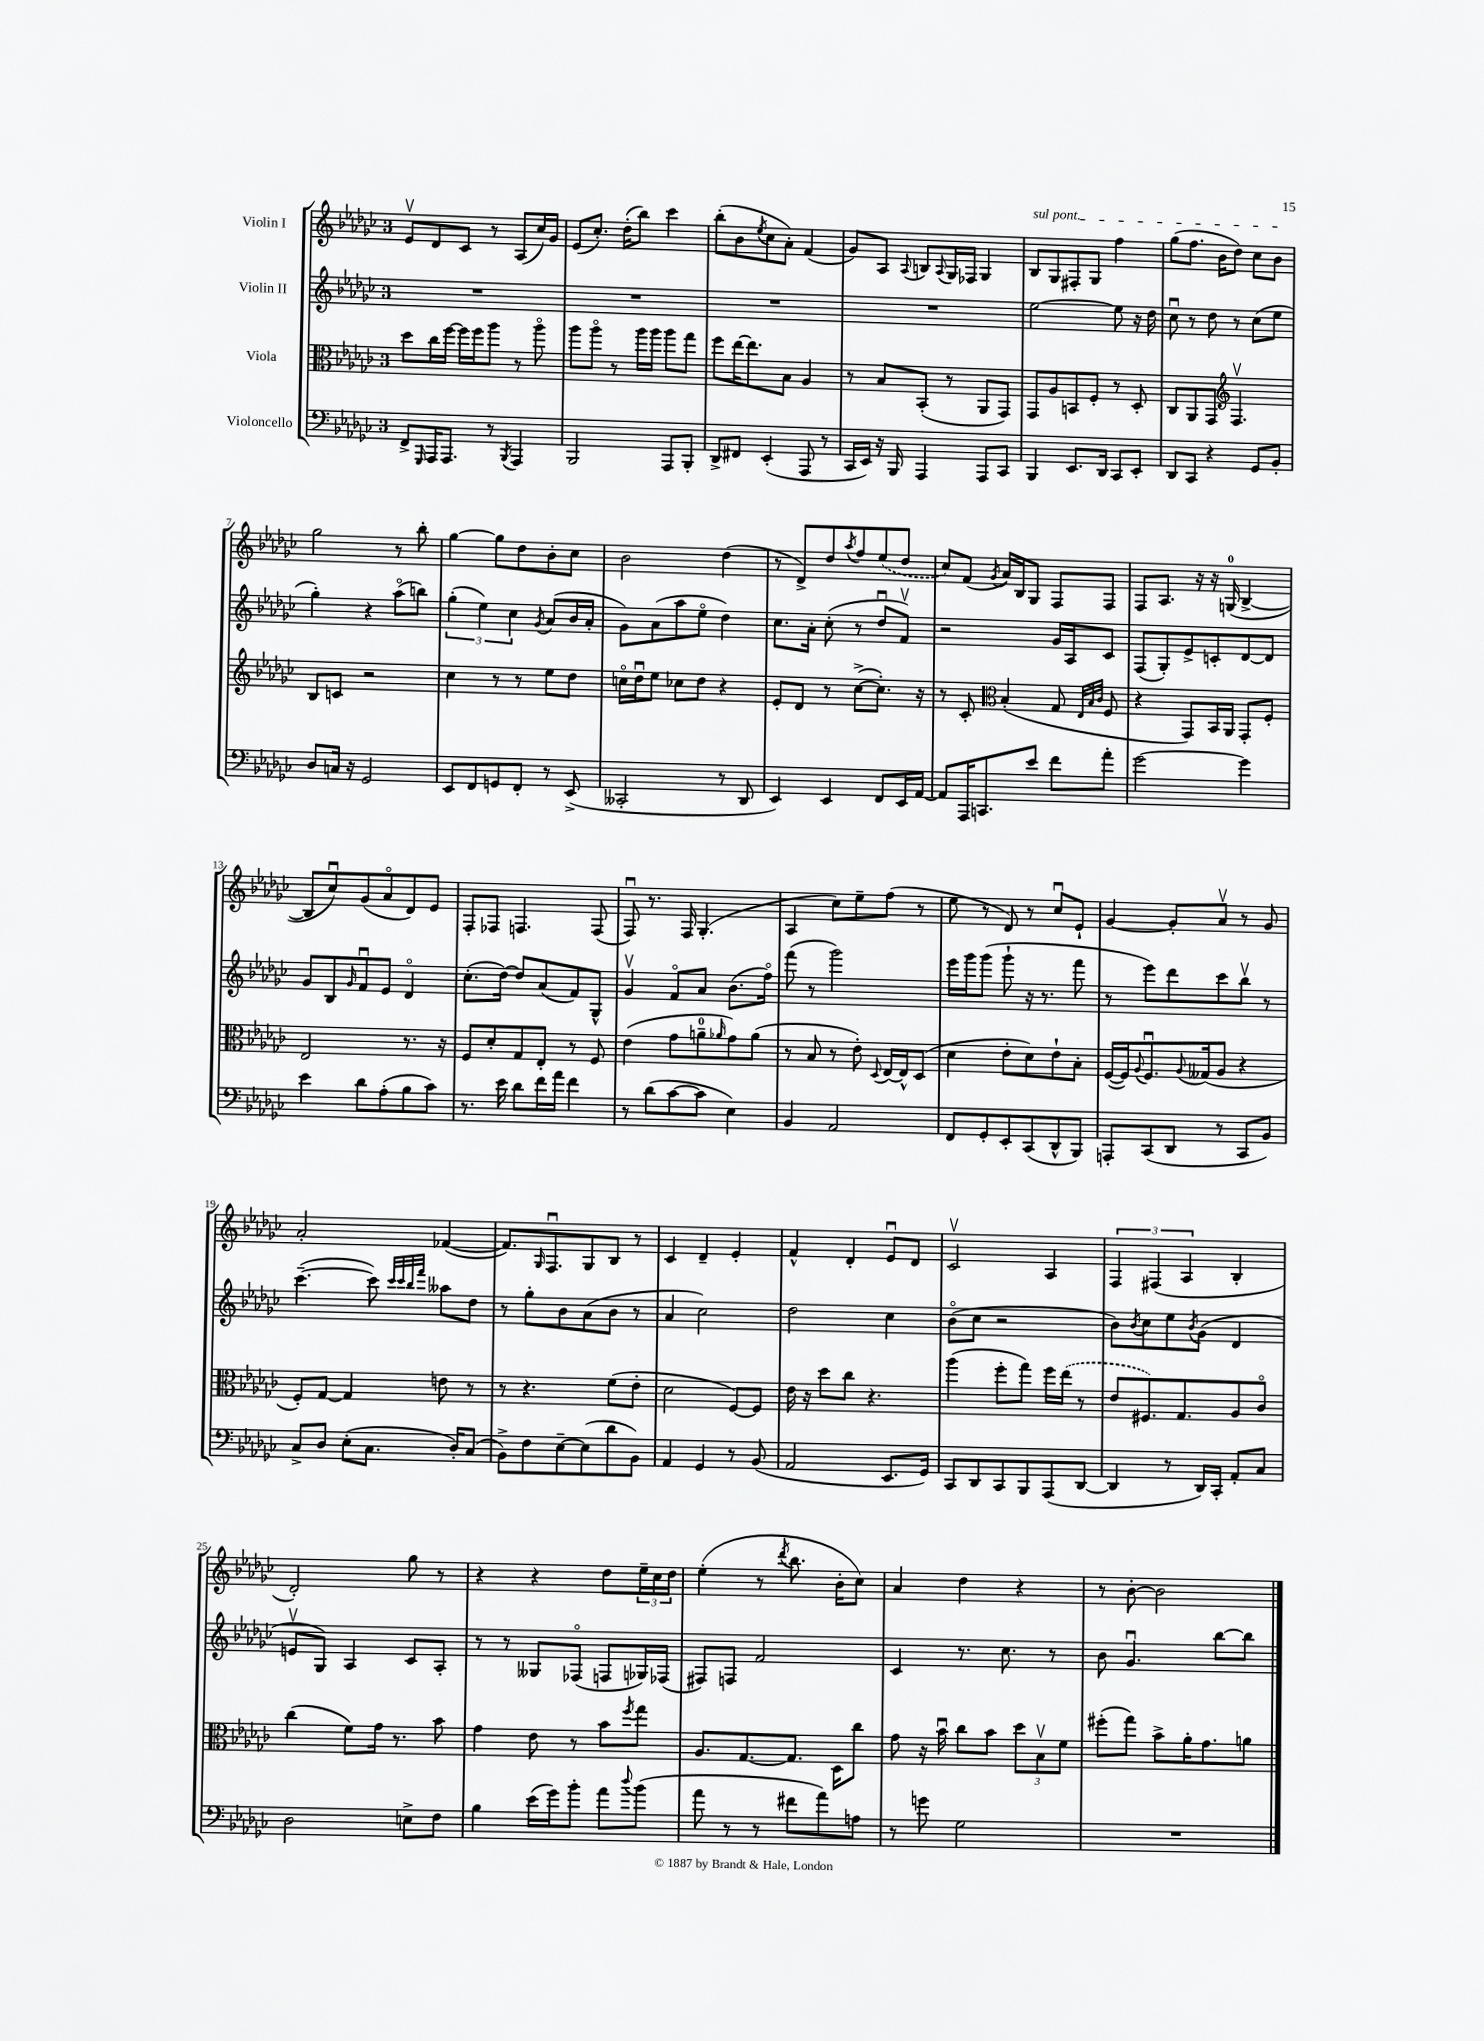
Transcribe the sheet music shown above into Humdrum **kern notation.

**kern	**kern	**kern	**kern
*part4	*part3	*part2	*part1
*staff4	*staff3	*staff2	*staff1
*I"Violoncello	*I"Viola	*I"Violin II	*I"Violin I
*clefF4	*clefC3	*clefG2	*clefG2
*k[b-e-a-d-g-c-]	*k[b-e-a-d-g-c-]	*k[b-e-a-d-g-c-]	*k[b-e-a-d-g-c-]
*M3/4	*M3/4	*M3/4	*M3/4
=1	=1	=1	=1
8FF^/L	8dd-\L	2.r	8e-v/L
16qqGGG-/	.	.	.
16AAA-/K	16cc-\L	.	8d-/
8.AAA-/J	[16ff\JJ	.	.
.	16ff\LL]	.	8c-/J
.	16ff\J	.	.
8r	8aa-\J	.	8r
8qBBB-/	.	.	.
4AAA-/	8r	.	(8A-/L
.	8aa-\	.	16cc-/L)
.	.	.	16g-/JJ
=2	=2	=2	=2
2BBB-/	8aa-\L	2.r	(8e-/L
.	8aa-\J	.	8.cc-'/J)
.	8r	.	.
.	.	.	(16dd-'\KL
.	16aa-\LL	.	8bb-\J)
.	16aa-\JJ	.	.
8AAA-/L	8aa-\L	.	4ccc-\
8BBB-'/J	8gg-\J	.	.
=3	=3	=3	=3
8DD-^/L	8ff\L	2.r	(8bb-'\L
8FF#X/J	[16ee-\K	.	8b-\
.	8.ee-\]	.	.
.	.	.	8qee-/
(4EE-'/	.	.	8cc-\
.	8B-\J	.	8a-'\J)
8AAA-/	4A-/	.	(4f/
8r	.	.	.
=4	=4	=4	=4
16CC-/LL	8r	2.r	8g-/L)
16EE-/JJ)	.	.	.
16r	8B-/L	.	8A-/J
16BBB-/	.	.	.
.	.	.	8qqA-/
4AAA-/	(8BB-'/J	.	8Bn/L
.	.	.	8qqA-/
.	8r	.	16G-/L
.	.	.	16F-X/JJ
8AAA-/L	8AA-/L	.	4G-/
8CC-/J	8GG-/J)	.	.
=5	=5	=5	=5
!	!	!	!LO:TX:a:i:t=sul pont.
4BBB-/	8GG-/L	[2ee-\	8B-/L
.	8A-/	.	8G-/
8.EE-/L	8BBn/	.	8F#X'/
.	8F'/J	.	8G-/J
16DD-/Jk	.	.	.
8CC-/L	8r	8ee-\]	4ff\
8EE-'/J	8D-'/	16r	.
.	.	16dd-\	.
=6	=6	=6	=6
8DD-/L	8C-/L	8cc-u\	(8gg-\L
8CC-/J	8AA-/	8r	8.ff\J
4r	8GG-/J	8dd-\	.
.	.	.	16b-\KL
*	*clefG2	*	*
.	4.Fv/	8r	8dd-\J)
8GG-/L	.	(8cc-\L	8cc-\L
8BB-'/J	.	8ee-\J	8b-\J
!!LO:LB:g=z
=7	=7	=7	=7
8D-/L	8B-/L	4gg-'\)	2gg-\
16Cn/Jk	8cn/J	.	.
16r	.	.	.
2GG-/	2r	4r	.
.	.	(8aa-\L	8r
.	.	8bbn\J)	8bb-'\
=8	=8	=8	=8
8EE-/L	4cc-\	(6gg-'\	[4gg-\
8FF/	.	.	.
.	.	6ee-\)	.
8GGn/	8r	.	8gg-\L]
.	.	6cc-\	.
8FF'/J	8r	.	8dd-\
.	.	8qg-/	.
8r	8ee-\L	(8a-/L	8b-'\
(8EE-^/	8dd-\J	16b-/L	8cc-\J
.	.	16a-'/JJ	.
=9	=9	=9	=9
2CC--X'/	16ccn\LL	8g-\L)	2b-\
.	16dd-u\J	.	.
.	8ee-\J	(8a-\	.
.	8cc-X\L	8aa-\	.
.	8dd-\J	8ee-\J	.
8r	4r	4dd-\)	(4dd-\
8DD-/	.	.	.
=10	=10	=10	=10
4EE-/)	8e-'/L	8.cc-\L	8r
.	8d-/J	.	8d-^/L)
.	.	16a-'\Jk	.
4EE-/	8r	(8cc-'\	8dd-/
.	.	.	8qaa-/
.	([8cc-^\L	8r	8ff/
8FF/L	8.cc-'\J])	8dd-u/L	(8ee-/
16EE-/L	.	8fv/J)	8dd-/J
[16AA-/JJ	16r	.	.
=11	=11	=11	=11
8AA-/L]	8r	2r	8cc-/L)
16AAA-/K	8c-'/	.	(8f/J
8.CCn/	.	.	.
*	*clefC3	*	*
.	.	.	8qg-/
.	(4B-'/	.	16a-/LL)
.	.	.	16B-/J
8e-/J	.	.	8G-/J
8f\L	8G-/	16g-/LL	8F/L
.	.	16A-/J	.
.	32qqE-/LLL	.	.
.	32qqB-/	.	.
.	32qqc-/JJJ	.	.
8a-'\J	8F/	8c-/J	8F/J
=12	=12	=12	=12
[2g-\	4r	(8F/L	8F/L
.	.	8G-'/)	8.A-/J
.	8GG-/L)	8e-^/	.
.	.	.	16r
.	16BB-/L	8cn'/	16r
.	16AA-/JJ	.	(16Gn/
4g-\]	8GG-'/L	[8d-/	[4B-^/
.	8F'/J	8d-/J]	.
!!LO:LB:g=z
=13	=13	=13	=13
4e-\	2E-/	8g-/L	8B-/L]
.	.	8B-/	8cc-u/)
.	.	16qqg-/	.
8d-\L	.	8fu/	(8g-/
(8A-'\	.	8e-/J	8a-/
8B-\	8.r	4d-/	8d-/)
8c-\J)	.	.	8e-/J
.	16r	.	.
=14	=14	=14	=14
8.r	8F/L	(8.cc-'\L	8F'/L
.	8d-'/	.	8F-X/J
16e-\	.	[16dd-\Jk)	.
8d-\L	8G-/	8dd-/L]	4.Fn/
16f\L	8E-'/J	(8a-/	.
16a-\JJ	.	.	.
4f\	8r	8f/)	.
.	8F/	8G-^^/J	(8F/
=15	=15	=15	=15
8r	(4e-\	4g-v/	8Fu/)
(8d-\L	.	.	8.r
[8c-\	8g-\L	8f/L	.
.	.	.	16F/
8c-\J]	8an~\	8a-/J	(4.G-'/
.	16qqa-X/	.	.
4E-\)	8g-\)	(8.b-\L	.
.	(8a-\J	.	.
.	.	16ff\Jk)	.
=16	=16	=16	=16
4BB-/	8r	(8fff\	4A-/
.	8B-/	8r	.
2AA-/	8r	2ggg-\)	8cc-\L)
.	8e-'\)	.	8ee-~\
.	8qqD-/	.	.
.	[16E-/LL	.	(8ff\J
.	16E-^^/J]	.	.
.	(8D-/J	.	8r
=17	=17	=17	=17
8FF/L	4d-\	16eee-\LL	8ee-\
.	.	16ggg-\J	.
8GG-'/	.	(8ggg-\J	8r
8EE-'/	8e-'\L	8ggg-`\	8d-/)
(8CC-/	8d-\)	16r	8r
.	.	8.r	.
8DD-^^/	8e-`\	.	8cc-u/L
8BBB-/J)	8B-'\J	8fff\	8e-`/J
=18	=18	=18	=18
8AAAn'/L	([16F/LL	8r	[4g-/
.	16F/J])	.	.
.	8qqA-/	.	.
(8CC-/	8.Fu/	8eee-\L)	.
8DD-/J	.	8ddd-\	8g-'/L]
.	8qqA-/	.	.
.	(16G--X/k	.	.
8r	8A-/J	8ccc-\	8a-v/J
8CC-/L	4r	8bb-v\J	8r
8BB-/J)	.	8r	8g-/
!!LO:LB:g=z
=19	=19	=19	=19
8C-^/L	8F'/L)	([4.ccc-~\	2a-'/
8D-/J	[8G-/J	.	.
(8E-'\L	4G-/]	.	.
8.C-\J	.	8ccc-\])	.
.	.	32qqccc-/LLL	.
.	.	32qqccc-/	.
.	.	32qqbb-/	.
.	.	32qqfff/JJJ	.
.	8en\	8aa--X\L	([4f-X/
16D-'/KL)	.	.	.
(8C-/J	8r	8dd-\J	.
=20	=20	=20	=20
8BB-^\L)	8r	8r	8.f-/L])
8F\	4.r	8gg-'\L	.
.	.	.	16qqG-/
.	.	.	8.Fu/
[8E-~\	.	8b-\	.
(8E-\]	.	(8a-\	8G-/
8d-\	(8f\L	8b-\J	8B-/J
8BB-\J)	8e-'\J	8r	8r
=21	=21	=21	=21
4AA-/	2d-\	4a-/	4c-/
4GG-/	.	2cc-\)	4d-~/
8r	[8F/L)	.	4e-'/
(8BB-/	8F/J]	.	.
=22	=22	=22	=22
2AA-/	16e-\	2dd-\	4f^^/
.	16r	.	.
.	8dd-\L	.	.
.	8cc-\J	.	4d-'/
.	4.r	.	.
8.EE-/L	.	4cc-\	8e-u/L
.	.	.	8d-/J
16GG-/Jk)	.	.	.
=23	=23	=23	=23
8CC-/L	(4aa-\	(8b-\L	2c-v/
8DD-/	.	8cc-\J	.
8CC-/	8ff'\L	2r	.
8BBB-/	8gg-\J)	.	.
(8AAA-/	16ff\LL	.	4A-/
.	(16ee-\JJ	.	.
[8DD-/J	8r	.	.
=24	=24	=24	=24
4DD-/]	8e-/L	8b-\L)	6F/
.	.	8qb-/	.
.	8.F#X/)	8cc-\	.
.	.	.	(6F#X/
8r	.	8ee-\	.
.	8.G-/	.	.
.	.	.	6A-/
.	.	8qb-/	.
16DD-/LL)	.	(8g-\J	.
16CC-'/JJ	.	.	.
8AA-'/L	8A-/	4d-/	4B-'/
8C-/J	8c-/J	.	.
!!LO:LB:g=z
=25	=25	=25	=25
2D-\	(4cc-\	8env/L	2d-'/)
.	.	8G-/J)	.
.	8f\L)	4A-/	.
.	16g-\Jk	.	.
.	8.r	.	.
8En^\L	.	8c-/L	8gg-\
8F\J	8b-\	8A-'/J	8r
=26	=26	=26	=26
4B-\	4g-\	8r	4r
.	.	8r	.
(16e-\LL	8e-\	8G--X/L	4r
16g-\J)	.	.	.
8b-'\J	8r	(8F-X/J	.
8a-\L	8b-\L	8Fn/L	8dd-\L
8qqdd-/	8qff/	.	.
(8b-\J	8gg-\J	16G-X/L)	24ee-~\L
.	.	.	24cc-\
.	.	(16F-X/JJ	.
.	.	.	24dd-\JJ
=27	=27	=27	=27
8a-\	8.A-/L	8F#X/L)	(4ee-'\
8r	.	8Fn/J	.
.	[8.G-/	.	.
8r	.	2f/	8r
.	.	.	8qddd-/
8f#X\L	8.G-/J]	.	8.bb-\
8a-\)	.	.	.
.	16D-\KL	.	16b-'\KL
8An\J	8cc-\J	.	8cc-\J)
=28	=28	=28	=28
8r	8g-\	4c-/	4a-/
8gn\	16r	.	.
.	16b-u\	.	.
2G-\	8cc-\L	8.r	4dd-\
.	8b-\J	.	.
.	.	8.cc-\	.
.	12dd-\L	.	4r
.	12B-v\	.	.
.	.	8r	.
.	12f\J	.	.
=29	=29	=29	=29
2.r	(8ff#X'\L	8b-\	8r
.	8gg-\J)	4.g-u/	[8b-'\
.	8b-^\L	.	2b-\]
.	16a-'\K	.	.
.	8.g-\	.	.
.	.	[8bb-\L	.
.	8an\J	8bb-\J]	.
==	==	==	==
*-	*-	*-	*-
